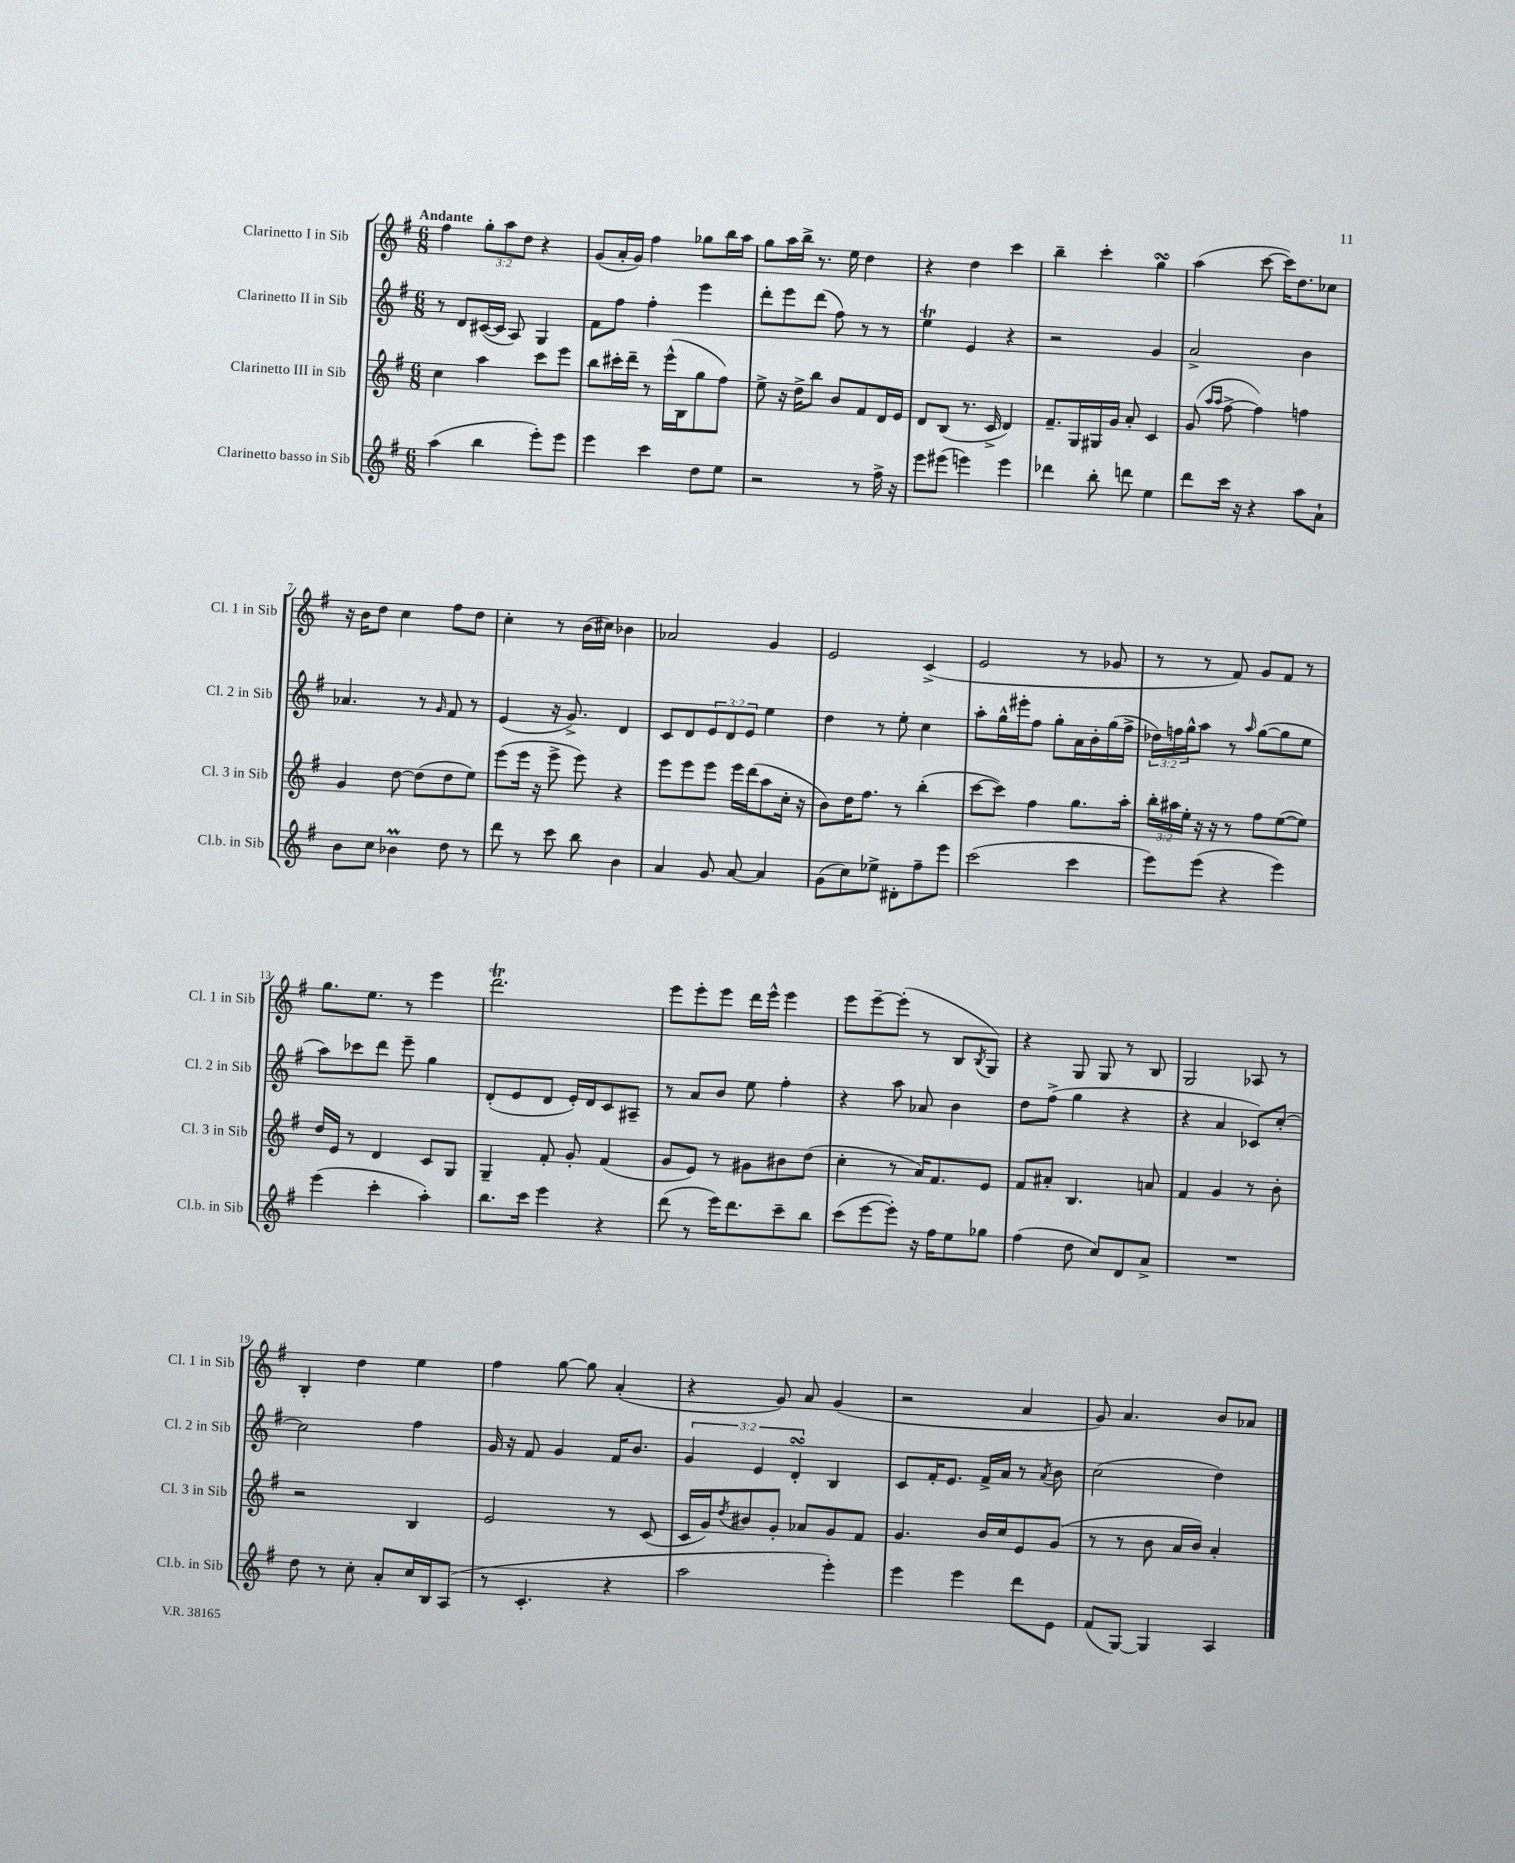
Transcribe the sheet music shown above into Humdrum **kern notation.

**kern	**kern	**kern	**kern
*staff4	*staff3	*staff2	*staff1
*clefG2	*clefG2	*clefG2	*clefG2
*k[f#]	*k[f#]	*k[f#]	*k[f#]
*M6/8	*M6/8	*M6/8	*M6/8
(4aa	4cc	8r	4ff#
.	.	8d	.
4bb	4aa	([16c#	12gg'
.	.	16c#]	.
.	.	.	12aa
.	.	8A)	.
.	.	.	12dd
8eee')	8ccc	4G	4r
8eee	8eee	.	.
=	=	=	=
4eee	8bb	8f#	(8g
.	16ccc#'	8ff#	16a'
.	16ddd~	.	16g)
4ccc	8r	4ff#'	4ff#
.	(16eee^^	.	.
.	16B	.	.
8dd	8gg	4eee	8gg-
8ee	8ff#)	.	16bb
.	.	.	16aa
=	=	=	=
2r	8ee^	8ddd'	8gg
.	16r	8eee	16aa
.	16dd^	.	16bb^
.	8bb	(8ddd	8.r
.	8b	8ff#)	.
.	.	.	16ee
8r	8f#	8r	4dd
16ff#^	16d	8r	.
16r	16e	.	.
=	=	=	=
8eee	8d	4ee	4r
(8eee#	(8B	.	.
4eee)	8.r	4e	4dd
.	16c^	.	.
4eee	4d)	4r	4ccc
=	=	=	=
4ddd-	8.f#~	2r	4bb~
.	16G	.	.
8bb'	16G#	.	4ccc'
.	16g	.	.
8ddd	8a'	.	.
4ee	4c	4g	4gg
=	=	=	=
8ddd	(8g	2a^	(4aa
.	16qqaa	.	.
.	16qqaa	.	.
16ccc	[8ff#^	.	.
16r	.	.	.
4r	4ff#])	.	[8ccc
.	.	.	16ccc])
.	.	.	8.dd
8aa	4ff	4b	.
8a`	.	.	8cc-
=	=	=	=
8b	4g	4.a-	16r
.	.	.	16b
8cc	.	.	8dd
4b-	[8dd	.	4cc
.	(8dd]	8r	.
.	.	16qqg	.
8dd	8dd	8f#	8ff#
8r	8ee)	8r	8dd
=	=	=	=
8ddd	(8eee	(4e	4cc'
8r	16eee	.	.
.	16r	.	.
8ccc	8eee^	16r	8r
.	.	8.g^)	.
8bb	8eee)	.	(16b
.	.	.	16cc#)
4b	4r	4d	4b-
=	=	=	=
4a	8eee	8c	2a-
.	8eee	8d	.
8g	8eee	12e	.
.	.	12d	.
[8a	16eee	.	.
.	.	12e	.
.	(16ddd	.	.
4a]	8aa	4ee	4g
.	16cc'	.	.
.	16r	.	.
=	=	=	=
(8g	8b)	4dd	2e
8cc)	16dd	.	.
.	8.ff#	.	.
8ee-^	.	8r	.
8d#'	8r	8ee'	.
8ff#~	(4bb'	4cc	(4c^
8eee	.	.	.
=	=	=	=
(2ccc	[8ccc	8aa'	2e
.	8ccc])	16gg^^	.
.	.	16eee#'	.
.	4ff#	8ff#	.
.	.	8gg'	.
4ccc	8.gg	16a	8r
.	.	16b'	.
.	.	(16gg	8g-
.	16aa'	16ff#^	.
=	=	=	=
8eee)	24bb'	24dd-)	8r
.	24aa#	24ff	.
.	24ee'	24gg^^	.
(8eee	16r	8aa	8r
.	16r	.	.
4r	8r	8r	8f#)
.	.	16qqaa	.
.	8ff#	([8gg	8g
4eee)	([8ee	8gg]	8f#
.	8ee])	8ee	8r
=	=	=	=
(4eee	16dd	8aa)	8.gg
.	16e	.	.
.	8r	8ccc-	.
.	.	.	8.ee
4ccc'	4d	8ddd	.
.	.	8eee~	8r
4aa')	8c	4gg	4eee
.	8G	.	.
=	=	=	=
8.bb	4G~	(8d'	2.ddd
.	.	8e	.
16ccc	.	.	.
4eee	8f#'	8d	.
.	8g'	16e')	.
.	.	16d	.
4r	(4f#	8c	.
.	.	8A#~	.
=	=	=	=
(8ddd	8g	8r	8eee
8r	8e)	8a	8eee'
16eee)	8r	8b	8eee
8.ddd	.	.	.
.	8g#	8ee	16ddd
.	.	.	16eee^^
8ccc~	8b#	4ff#'	4eee
8bb	(8dd	.	.
=	=	=	=
(8ccc	4cc'	4r	8eee
[8eee	.	.	[8eee~
8eee'])	8r	8aa	(8eee']
16r	16a)	8a-	8r
16ff#	8.f#	.	.
8ee	.	4b	8B
.	.	.	8qB
8gg-	8e	.	8G)
=	=	=	=
(4ff#	8f#	8dd	4r
.	8a#'	(8ff#^	.
8dd	4.B	4gg	8G
8cc)	.	.	8G
8d	.	4r	8r
8a^	8a	.	8B
=	=	=	=
2.r	4f#	4r	2G
.	4g	4a	.
.	8r	8c-)	8A-
.	8b'	[8cc'	8r
=	=	=	=
8dd	2r	2cc]	4B'
8r	.	.	.
8cc'	.	.	4dd
8a'	.	.	.
16cc	4B	4ff#	4ee
16B	.	.	.
(8A	.	.	.
=	=	=	=
8r	2e	16g	4ff#
.	.	16r	.
4.c'	.	8f#	.
.	.	4g	[8gg
.	.	.	8gg]
4r	8r	16f#	(4a'
.	.	8.b	.
.	(8c	.	.
=	=	=	=
2aa	16c	6g	4r
.	16g)	.	.
.	8qdd	.	.
.	8b#	.	.
.	.	6e	.
.	8g'	.	8g)
.	.	6d'	.
.	8a-	.	8a
4eee')	8g	4B	(4g
.	8f#	.	.
=	=	=	=
4eee	4.g	8c	2r
.	.	16f#'	.
.	.	8.e	.
4eee	.	.	.
.	16b	16f#^	.
.	16cc	16a	.
8ddd	8e	8r	4a
.	.	8qa	.
8e	(8g	8b	.
=	=	=	=
(8f#	8r	(2cc	8g)
[8G)	8r	.	4.a
4G]	8b	.	.
.	16a	.	.
.	16b)	.	.
4A	4a'	4dd)	8b
.	.	.	8a-
==	==	==	==
*-	*-	*-	*-
